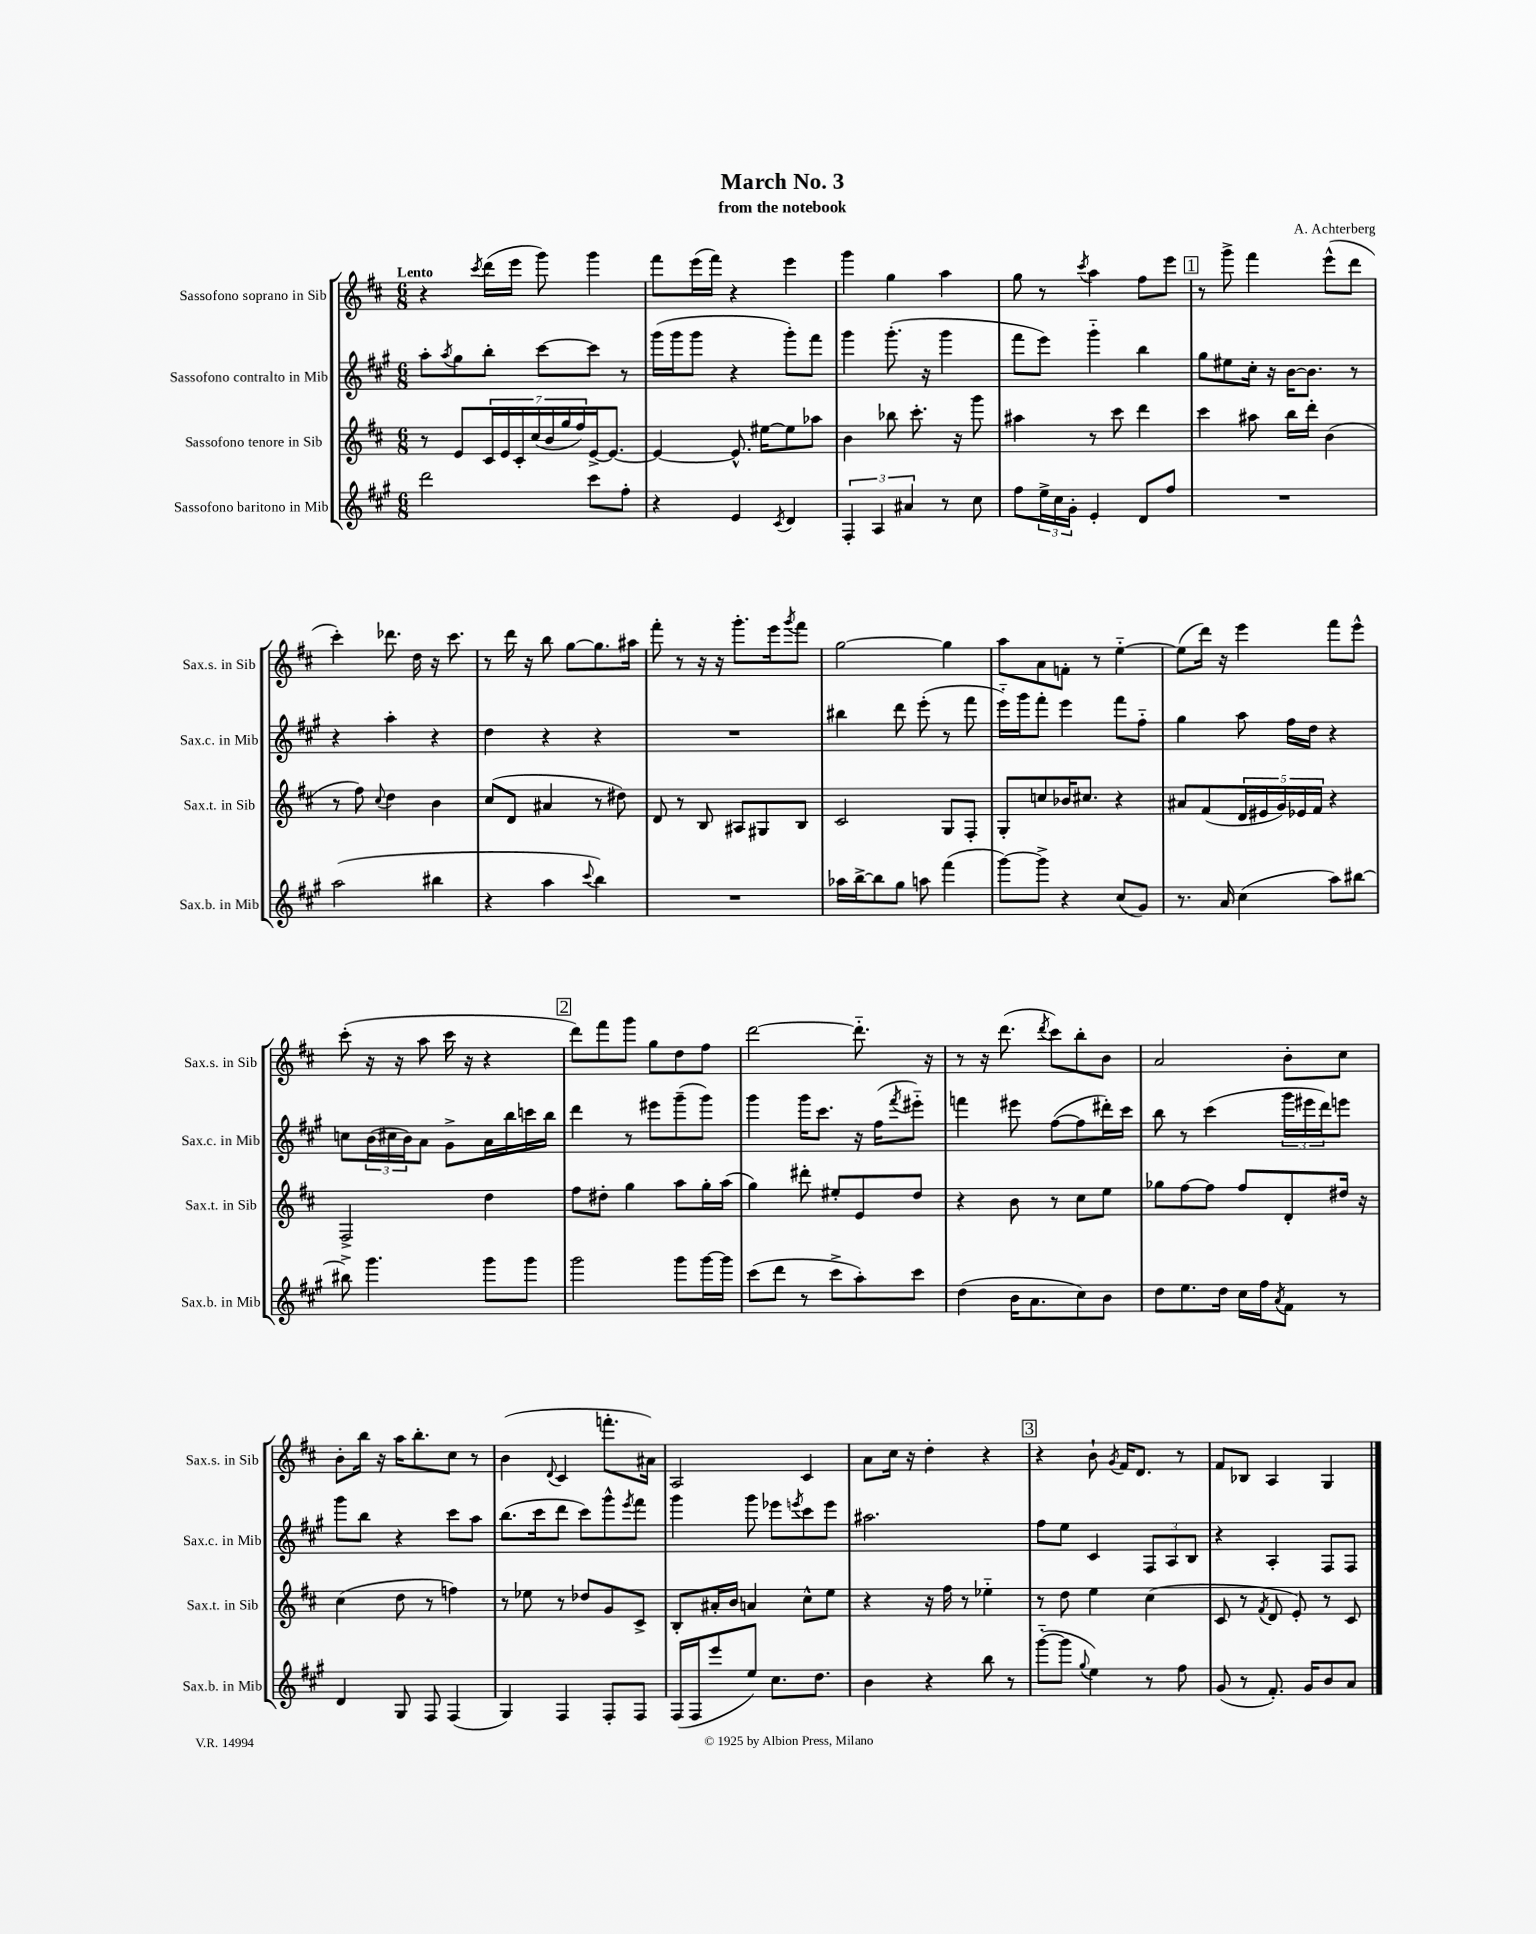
\header { title = "March No. 3" composer = "A. Achterberg" subtitle = "from the notebook" }
<<
\new StaffGroup <<
\new Staff = "s0" \with { instrumentName = "Sassofono soprano in Sib" shortInstrumentName = "Sax.s. in Sib" } {
    \clef treble \key d \major \numericTimeSignature \time 6/8 \tempo "Lento"
    r4 \acciaccatura { cis'''8 } d'''16( e'''16 g'''8) g'''4 |
    fis'''8 e'''16( fis'''16) r4 e'''4 |
    g'''4 g''4 a''4 |
    g''8 r8 \acciaccatura { cis'''8 } a''4 fis''8 e'''8 |
    \mark \markup { \box "1" } r8 g'''8-> fis'''4 e'''8-^( d'''8 |
    cis'''4-.) des'''8. d''16 r16 cis'''8. |
    r8 d'''16 r16 b''8 g''8~ g''8. ais''16 |
    fis'''8-. r8 r16 r16 g'''8.-. e'''16 \acciaccatura { g'''8 } fis'''8 |
    g''2~ g''4 |
    a''8 a'8 f'8-. r8 e''4~-_ |
    e''8( d'''16) r16 e'''4 fis'''8 e'''8-^ |
    cis'''8-.( r16 r16 a''8 cis'''16 r16 r4 |
    \mark \markup { \box "2" } d'''8) fis'''8 g'''8 g''8 d''8 fis''8 |
    d'''2~ d'''8.-_ r16 |
    r8 r16 d'''8.( \acciaccatura { d'''8 } cis'''8) b''8-. b'8 |
    a'2 b'8-. cis''8 |
    b'8-. b''16 r16 a''16 b''8.-. cis''8 r8 |
    b'4( \appoggiatura { d'8 } cis'4 f'''8.-. ais'16) |
    a2 cis'4 |
    a'8 cis''16 r16 d''4-. r4 |
    \mark \markup { \box "3" } r4 b'8-! \acciaccatura { g'8 } fis'16 d'8. r8 |
    fis'8 bes8 a4 g4 \bar "|." |
}
\new Staff = "s1" \with { instrumentName = "Sassofono contralto in Mib" shortInstrumentName = "Sax.c. in Mib" } {
    \clef treble \key a \major \numericTimeSignature \time 6/8
    a''8-. \acciaccatura { a''8 } gis''8 b''8-. cis'''8~ cis'''8 r8 |
    gis'''16( gis'''16 gis'''8 r4 gis'''8-.) fis'''8 |
    gis'''4 gis'''8.-.( r16 gis'''4 |
    fis'''8 e'''8) gis'''4-_ b''4 |
    \mark \markup { \box "1" } gis''8 eis''8 cis''16-. r16 b'16~ b'8. r8 |
    r4 a''4-. r4 |
    d''4 r4 r4 |
    R2. |
    bis''4 d'''8 e'''8-.( r8 fis'''8 |
    e'''16-_) gis'''16 fis'''8-. e'''4 fis'''8 fis''8-_ |
    gis''4 a''8 fis''16 d''16 r4 |
    c''8 \tuplet 3/2 { b'16( cis''16 b'16) } a'8 gis'8-> a'16 b''16 c'''16 b''16 |
    \mark \markup { \box "2" } d'''4 r8 eis'''8 gis'''8--( gis'''8) |
    gis'''4 gis'''16 cis'''8. r16 fis''16( \acciaccatura { fis'''8 } eis'''8-_) |
    f'''4 eis'''8 fis''8~( fis''8 dis'''16-.) cis'''16 |
    b''8 r8 cis'''4( \tuplet 3/2 { gis'''16 eis'''16 d'''16) } e'''8 |
    gis'''8 b''8 r4 cis'''8 a''8 |
    b''8.( cis'''16 d'''8 cis'''8) gis'''8-^ \acciaccatura { e'''8 } fis'''8 |
    gis'''4 gis'''8 ees'''8 \acciaccatura { e'''8 } cis'''8 e'''8 |
    ais''2. |
    \mark \markup { \box "3" } fis''8 e''8 cis'4 \tuplet 3/2 { fis8 a8 b8 } |
    r4 a4-. fis8 fis8 \bar "|." |
}
\new Staff = "s2" \with { instrumentName = "Sassofono tenore in Sib" shortInstrumentName = "Sax.t. in Sib" } {
    \clef treble \key d \major \numericTimeSignature \time 6/8
    r8 e'8 \tuplet 7/4 { cis'16 e'16 cis'16-. cis''16( b'16 g''16 fis''16) } e'16~-> e'8.~ |
    e'4~ e'8.-^ eis''16~ eis''8 aes''8 |
    b'4 bes''8 cis'''8.-. r16 g'''8 |
    ais''4 r8 cis'''8 d'''4 |
    \mark \markup { \box "1" } cis'''4 ais''8 b''16 d'''16-. b'4( |
    r8 fis''8) \appoggiatura { cis''8 } d''4 b'4 |
    cis''8( d'8 ais'4 r8 dis''8) |
    d'8 r8 b8 ais8 gis8 b8 |
    cis'2 g8 fis8-. |
    g8-. c''8 bes'16 cis''8. r4 |
    ais'8 fis'8( \tuplet 5/4 { d'16 eis'16 g'16) ees'16 fis'16 } r4 |
    fis2-> d''4 |
    \mark \markup { \box "2" } fis''8 dis''8-. g''4 a''8 g''16-. a''16( |
    g''4) dis'''8-. eis''8-. e'8 d''8 |
    r4 b'8 r8 cis''8 e''8 |
    ges''8 fis''8~ fis''8 fis''8 d'8-. dis''16 r16 |
    cis''4( d''8 r8 f''4) |
    r8 ees''8 r8 des''8 g'8 cis'8-> |
    b8-. ais'16-. b'16 a'4 cis''8-^ e''8 |
    r4 r16 fis''16 r8 ees''4-_ |
    \mark \markup { \box "3" } r8 d''8 e''4 cis''4( |
    cis'8 r8 \acciaccatura { fis'8 } d'8 e'8-.) r8 cis'8 \bar "|." |
}
\new Staff = "s3" \with { instrumentName = "Sassofono baritono in Mib" shortInstrumentName = "Sax.b. in Mib" } {
    \clef treble \key a \major \numericTimeSignature \time 6/8
    d'''2 cis'''8 fis''8-. |
    r4 e'4 \acciaccatura { cis'8 } d'4 |
    \tuplet 3/2 { fis4-. a4 ais'4 } r8 cis''8 |
    fis''8 \tuplet 3/2 { e''16-> cis''16 gis'16-. } e'4-. d'8 fis''8 |
    \mark \markup { \box "1" } R2. |
    a''2( bis''4 |
    r4 a''4 \appoggiatura { cis'''8 } b''4) |
    R2. |
    aes''16 b''16~-> b''8 gis''8 a''8 fis'''4( |
    gis'''8~) gis'''8-> r4 cis''8( gis'8) |
    r8. a'16 cis''4( a''8) bis''8~ |
    bis''8-> gis'''4. gis'''8 gis'''8 |
    \mark \markup { \box "2" } gis'''2 gis'''8 gis'''16~ gis'''16 |
    cis'''8( d'''8 r8 cis'''8-> a''8-.) cis'''8 |
    d''4( b'16 a'8. cis''8) b'8 |
    d''8 e''8. d''16 cis''16 fis''16 \acciaccatura { a'8 } fis'8 r8 |
    d'4 gis8 fis8 fis4( |
    gis4) fis4 fis8-. fis8 |
    fis16( fis16 e'''8 e''8) cis''8. d''8. |
    b'4 r4 b''8 r8 |
    \mark \markup { \box "3" } gis'''8~-_( gis'''8 \appoggiatura { gis''8 } e''4) r8 fis''8 |
    gis'8( r8 fis'8.-.) gis'16 b'8 a'8 \bar "|." |
}
>>
>>
\layout { \context { \Score \remove "Bar_number_engraver" } }
